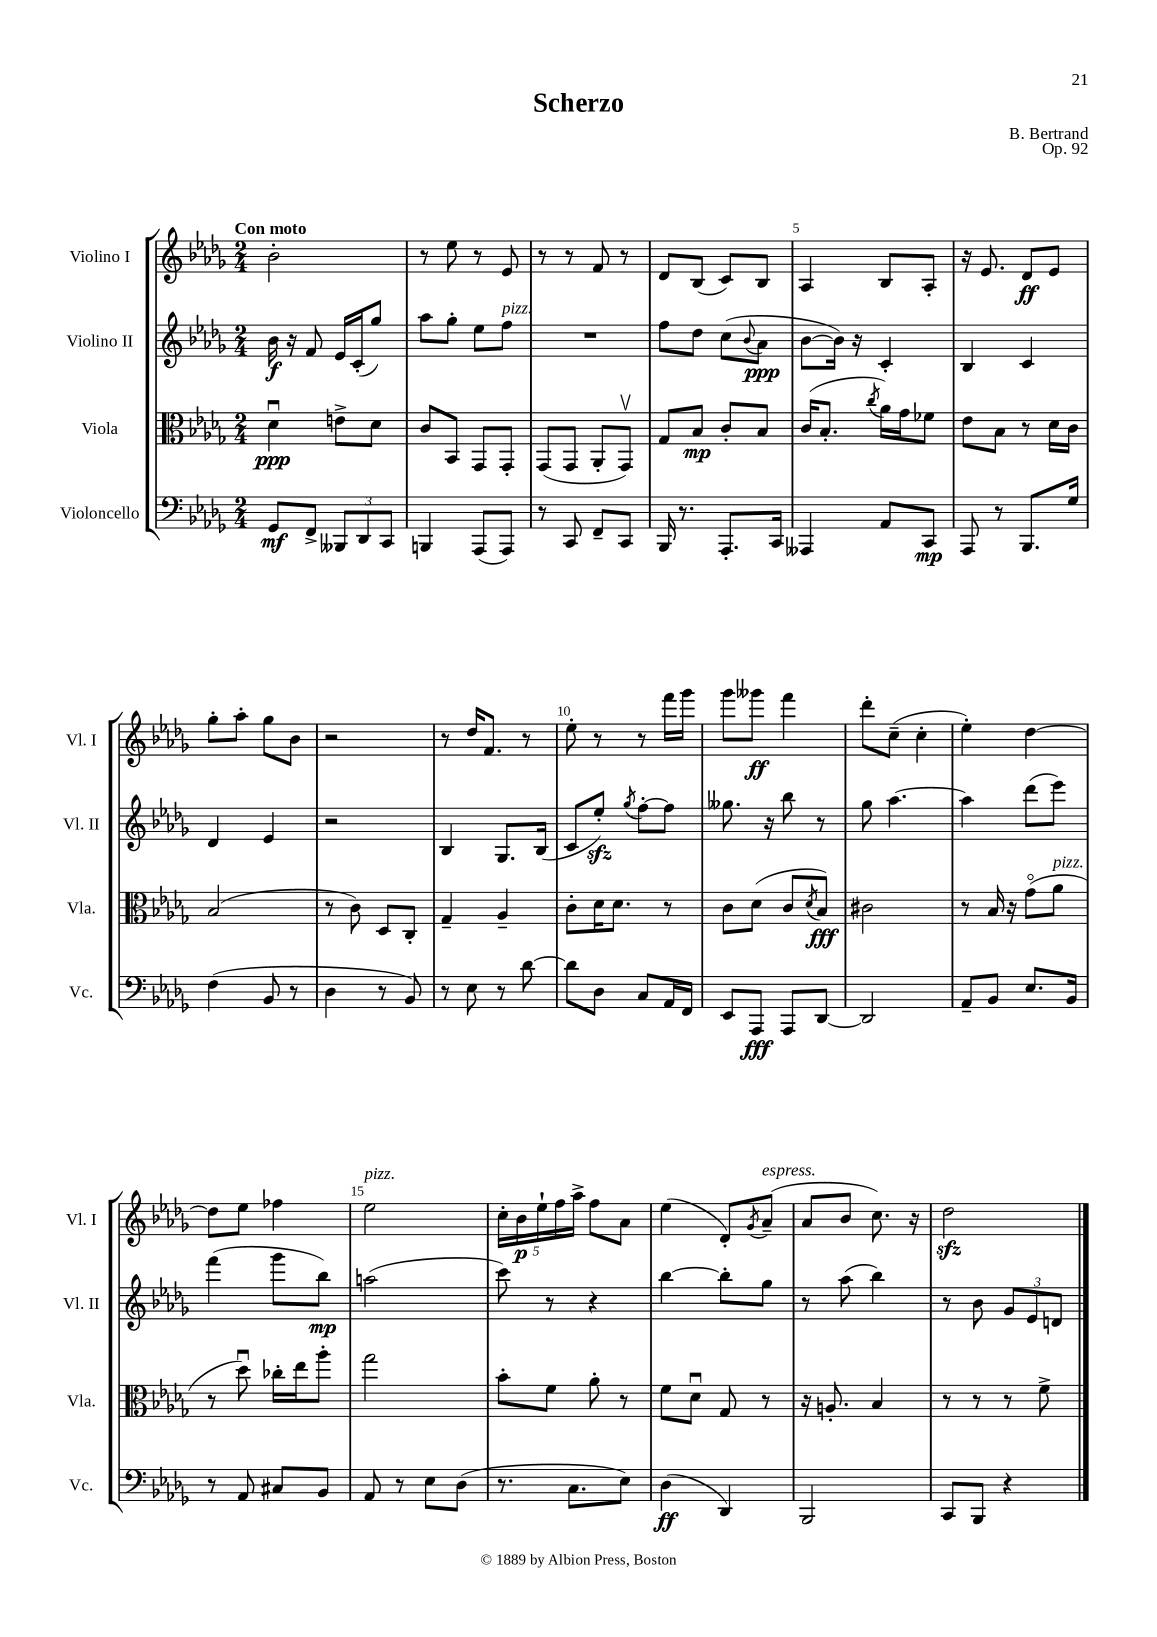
\header { title = "Scherzo" composer = "B. Bertrand" opus = "Op. 92" }
<<
\new StaffGroup <<
\new Staff = "s0" \with { instrumentName = "Violino I" shortInstrumentName = "Vl. I" } {
    \clef treble \key des \major \numericTimeSignature \time 2/4 \tempo "Con moto"
    bes'2-. |
    r8 ees''8 r8 ees'8 |
    r8 r8 f'8 r8 |
    des'8 bes8( c'8) bes8 |
    aes4 bes8 aes8-. |
    r16 ees'8. des'8\ff ees'8 |
    ges''8-. aes''8-. ges''8 bes'8 |
    r2 |
    r8 des''16 f'8. r8 |
    ees''8-. r8 r8 f'''16 ges'''16 |
    ges'''8 geses'''8\ff f'''4 |
    des'''8-. c''8--( c''4-. |
    ees''4-.) des''4~ |
    des''8 ees''8 fes''4 |
    ees''2^\markup { \italic "pizz." } |
    \tuplet 5/4 { c''16-. bes'16\p ees''16-! f''16 aes''16-> } f''8 aes'8 |
    ees''4( des'8-.) \acciaccatura { ges'8 } aes'8--^\markup { \italic "espress." }( |
    aes'8 bes'8 c''8.) r16 |
    des''2\sfz \bar "|." |
}
\new Staff = "s1" \with { instrumentName = "Violino II" shortInstrumentName = "Vl. II" } {
    \clef treble \key des \major \numericTimeSignature \time 2/4
    bes'16\f r16 f'8 ees'16 c'16-.( ges''8) |
    aes''8 ges''8-. ees''8 f''8^\markup { \italic "pizz." } |
    R2 |
    f''8 des''8 c''8( \appoggiatura { bes'8 } aes'8\ppp |
    bes'8~ bes'16) r16 c'4-. |
    bes4 c'4 |
    des'4 ees'4 |
    r2 |
    bes4 ges8. bes16( |
    c'8 ees''8-.\sfz) \acciaccatura { ges''8 } f''8~-. f''8 |
    geses''8. r16 bes''8 r8 |
    ges''8 aes''4.~ |
    aes''4 des'''8( ees'''8) |
    f'''4( ges'''8 bes''8\mp) |
    a''2( |
    c'''8) r8 r4 |
    bes''4~ bes''8-. ges''8 |
    r8 aes''8( bes''4) |
    r8 bes'8 \tuplet 3/2 { ges'8 ees'8 d'8 } \bar "|." |
}
\new Staff = "s2" \with { instrumentName = "Viola" shortInstrumentName = "Vla." } {
    \clef alto \key des \major \numericTimeSignature \time 2/4
    des'4\downbow\ppp e'8-> des'8 |
    c'8 bes,8 ges,8 ges,8-. |
    ges,8( ges,8 aes,8-. ges,8\upbow) |
    ges8 bes8\mp c'8-. bes8 |
    c'16( bes8.-. \acciaccatura { c''8 } aes'16) ges'16 fes'8 |
    ees'8 bes8 r8 des'16 c'16 |
    bes2( |
    r8 c'8) des8 c8-. |
    ges4-- aes4-- |
    c'8-. des'16 des'8. r8 |
    c'8 des'8( c'8 \acciaccatura { des'8 } bes8\fff) |
    cis'2 |
    r8 bes16 r16 ges'8\flageolet( aes'8^\markup { \italic "pizz." } |
    r8 des''8\downbow) ces''16-. ees''16 aes''8-. |
    ges''2 |
    bes'8-. f'8 aes'8-. r8 |
    f'8 des'8\downbow ges8 r8 |
    r16 a8.-. bes4 |
    r8 r8 r8 f'8-> \bar "|." |
}
\new Staff = "s3" \with { instrumentName = "Violoncello" shortInstrumentName = "Vc." } {
    \clef bass \key des \major \numericTimeSignature \time 2/4
    ges,8\mf f,8-> \tuplet 3/2 { beses,,8 des,8 c,8 } |
    b,,4 aes,,8( aes,,8) |
    r8 c,8 f,8-- c,8 |
    bes,,16 r8. aes,,8.-. c,16 |
    aeses,,4 aes,8 c,8\mp |
    aes,,8 r8 bes,,8. ges16 |
    f4( bes,8 r8 |
    des4 r8 bes,8) |
    r8 ees8 r8 des'8~ |
    des'8 des8 c8 aes,16 f,16 |
    ees,8 aes,,8\fff aes,,8 des,8~ |
    des,2 |
    aes,8-- bes,8 ees8. bes,16 |
    r8 aes,8 cis8 bes,8 |
    aes,8 r8 ees8 des8( |
    r8. c8. ees8) |
    des4\ff( des,4) |
    bes,,2 |
    c,8 bes,,8 r4 \bar "|." |
}
>>
>>
\layout { \context { \Score \override BarNumber.break-visibility = ##(#f #t #t) barNumberVisibility = #(every-nth-bar-number-visible 5) } }
